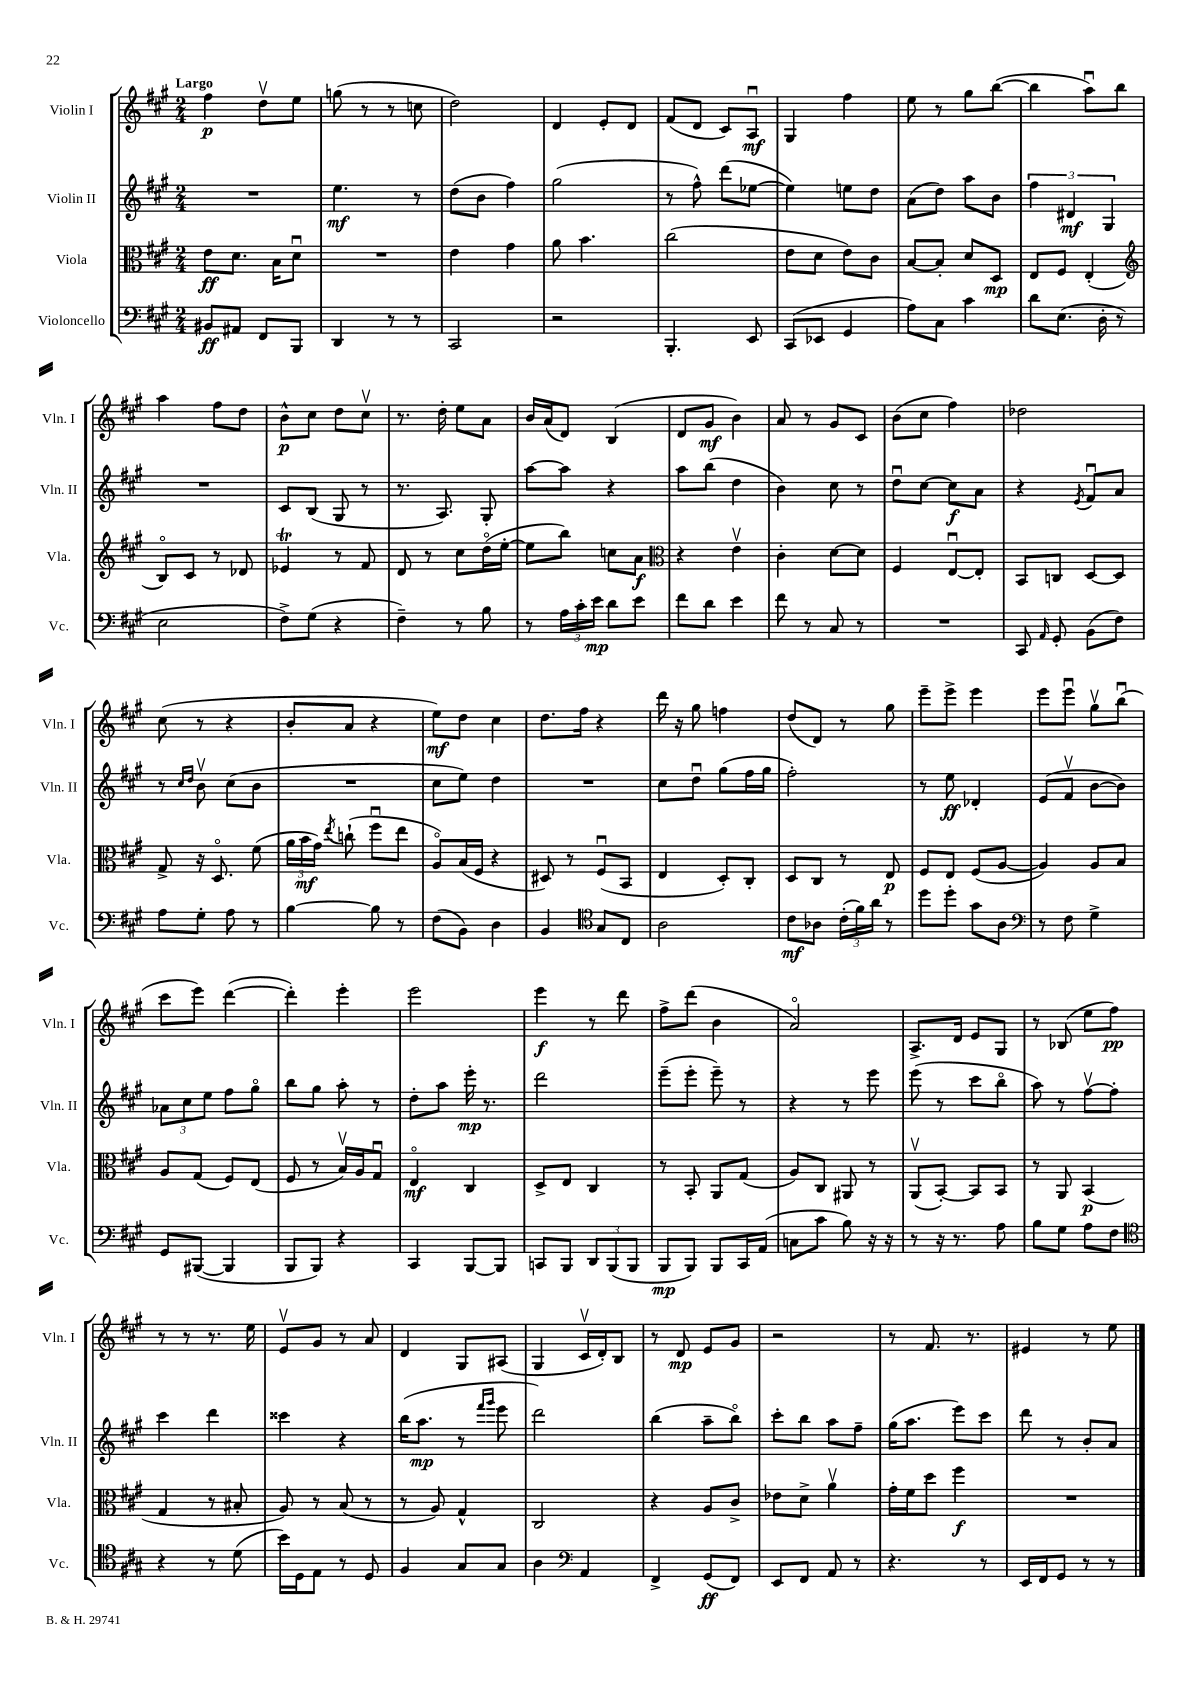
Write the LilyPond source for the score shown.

<<
\new StaffGroup <<
\new Staff = "s0" \with { instrumentName = "Violin I" shortInstrumentName = "Vln. I" } {
    \clef treble \key a \major \numericTimeSignature \time 2/4 \tempo "Largo"
    \autoBeamOff fis''4\p d''8[\upbow e''8] |
    g''8( r8 r8 c''8 |
    d''2) |
    d'4 e'8[-. d'8] |
    fis'8[( d'8] cis'8[) a8]\downbow\mf |
    gis4 fis''4 |
    e''8 r8 gis''8[ b''8]~( |
    b''4 a''8[\downbow) b''8] |
    a''4 fis''8[ d''8] |
    b'8[-^\p cis''8] d''8[ cis''8]\upbow |
    r8. d''16-. e''8[ a'8] |
    b'16[ a'16( d'8]) b4( |
    d'8[ gis'8]\mf b'4) |
    a'8 r8 gis'8[ cis'8] |
    b'8[( cis''8] fis''4) |
    des''2 |
    cis''8( r8 r4 |
    b'8[-. a'8] r4 |
    e''8[\mf) d''8] cis''4 |
    d''8.[ fis''16] r4 |
    d'''16 r16 gis''8 f''4 |
    d''8[( d'8]) r8 gis''8 |
    e'''8[-- e'''8]-> e'''4 |
    e'''8[ e'''8]\downbow gis''8[\upbow b''8]\downbow( |
    cis'''8[ e'''8]) d'''4~( |
    d'''4-.) e'''4-. |
    e'''2 |
    e'''4\f r8 d'''8 |
    fis''8[-> d'''8]( b'4 |
    a'2\flageolet) |
    a8.[-> d'16] e'8[ gis8] |
    r8 bes8( e''8[ fis''8]\pp) |
    r8 r8 r8. e''16 |
    e'8[\upbow gis'8] r8 a'8 |
    d'4 gis8[ ais8]( |
    gis4 cis'16[\upbow d'16-.) b8] |
    r8 d'8\mp e'8[ gis'8] |
    r2 |
    r8 fis'8. r8. |
    eis'4 r8 e''8 \bar "|." |
}
\new Staff = "s1" \with { instrumentName = "Violin II" shortInstrumentName = "Vln. II" } {
    \clef treble \key a \major \numericTimeSignature \time 2/4
    \autoBeamOff R2 |
    e''4.\mf r8 |
    d''8[( b'8] fis''4) |
    gis''2( |
    r8 fis''8-^) d'''8[( ees''8]~ |
    ees''4) e''8[ d''8] |
    a'8[( d''8]) a''8[ b'8] |
    \tuplet 3/2 { fis''4 dis'4\mf gis4 } |
    R2 |
    cis'8[ b8]( gis8 r8 |
    r8. a8.) gis8-. |
    a''8[~ a''8] r4 |
    a''8[ b''8]( d''4 |
    b'4) cis''8 r8 |
    d''8[\downbow cis''8]~ cis''8[\f a'8] |
    r4 \acciaccatura { e'8 } fis'8[\downbow a'8] |
    r8 \grace { cis''16[ d''16] } b'8\upbow cis''8[( b'8] |
    R2 |
    cis''8[ e''8]) d''4 |
    R2 |
    cis''8[ d''8]\downbow gis''8[( fis''16 gis''16] |
    fis''2-.) |
    r8 e''8\ff des'4-. |
    e'8[( fis'8]\upbow b'8[~ b'8]) |
    \tuplet 3/2 { aes'8[ cis''8 e''8] } fis''8[ gis''8]\flageolet |
    b''8[ gis''8] a''8-. r8 |
    d''8[-. a''8] e'''16-.\mp r8. |
    d'''2 |
    e'''8[--( e'''8]-. e'''8--) r8 |
    r4 r8 e'''8 |
    e'''8( r8 cis'''8[ b''8]\flageolet |
    a''8) r8 fis''8[~\upbow fis''8]-. |
    cis'''4 d'''4 |
    cisis'''4 r4 |
    b''16[( a''8.]\mp r8 \grace { fis'''16[ gis'''16] } e'''8 |
    d'''2) |
    b''4( a''8[-- b''8]\flageolet) |
    cis'''8[-. b''8] a''8[ fis''8]-- |
    gis''16[( a''8.] e'''8[) cis'''8] |
    d'''8 r8 b'8[-. a'8] \bar "|." |
}
\new Staff = "s2" \with { instrumentName = "Viola" shortInstrumentName = "Vla." } {
    \clef alto \key a \major \numericTimeSignature \time 2/4
    \autoBeamOff e'8[\ff d'8.] b16[ d'8]\downbow |
    R2 |
    e'4 gis'4 |
    a'8 b'4. |
    cis''2( |
    e'8[ d'8] e'8[) cis'8] |
    b8[~ b8]-. d'8[ d8]\mp |
    e8[ fis8] e4-.( |
    \clef treble b8[\flageolet) cis'8] r8 des'8 |
    ees'4\trill r8 fis'8 |
    d'8 r8 cis''8[ d''16\flageolet( e''16]~-. |
    e''8[ b''8]) c''8[ a'8]\f |
    \clef alto r4 e'4\upbow |
    cis'4-. d'8[~ d'8] |
    fis4 e8[~\downbow e8]-. |
    b,8[ c8] d8[~ d8] |
    gis8-> r16 d8.\flageolet fis'8( |
    \tuplet 3/2 { a'16[ b'16\mf gis'16]) } \acciaccatura { e''8 } c''8-!( fis''8[\downbow e''8] |
    a8[\flageolet) b16( fis16] r4 |
    dis8) r8 fis8[\downbow( b,8] |
    e4 d8[-.) cis8]-. |
    d8[ cis8] r8 e8\p |
    fis8[ e8] fis8[( a8]~ |
    a4) a8[ b8] |
    a8[ gis8]( fis8[) e8]( |
    fis8 r8 b16[\upbow) a16 gis8]\downbow |
    e4\flageolet\mf cis4 |
    d8[-> e8] cis4 |
    r8 b,8-. a,8[ gis8]( |
    a8[) cis8] ais,8 r8 |
    a,8[\upbow( b,8]~-.) b,8[ b,8] |
    r8 a,8 b,4\p( |
    gis4 r8 bis8-. |
    a8) r8 b8( r8 |
    r8 a8) gis4-^ |
    cis2 |
    r4 a8[ cis'8]-> |
    ees'8[ d'8]-> a'4\upbow |
    gis'16[-. fis'16 d''8] fis''4\f |
    R2 \bar "|." |
}
\new Staff = "s3" \with { instrumentName = "Violoncello" shortInstrumentName = "Vc." } {
    \clef bass \key a \major \numericTimeSignature \time 2/4
    \autoBeamOff bis,8[\ff ais,8] fis,8[ b,,8] |
    d,4 r8 r8 |
    cis,2 |
    r2 |
    b,,4.-. e,8 |
    cis,8[( ees,8] gis,4 |
    a8[) cis8] cis'4 |
    d'8[ e8.]( d16-. r8 |
    e2 |
    fis8[->) gis8]( r4 |
    fis4--) r8 b8 |
    r8 \tuplet 3/2 { a16[ cis'16-. e'16]\mp } d'8[ e'8] |
    fis'8[ d'8] e'4 |
    fis'8 r8 cis8 r8 |
    R2 |
    cis,8 \grace { a,16 } gis,8-. b,8[( fis8]) |
    a8[ gis8]-. a8 r8 |
    b4~ b8 r8 |
    fis8[( b,8]) d4 |
    b,4 \clef tenor gis8[ cis8] |
    a2 |
    cis'8[\mf aes8] \tuplet 3/2 { cis'16[-.( fis'16) a'16] } r8 |
    d''8[ d''8]-. gis'8[ a8] |
    \clef bass r8 fis8 gis4-> |
    gis,8[ bis,,8]~( bis,,4 |
    b,,8[ b,,8]) r4 |
    cis,4 b,,8[~ b,,8] |
    c,8[ b,,8] \tuplet 3/2 { d,8[ b,,8( b,,8] } |
    b,,8[\mp b,,8]) b,,8[ cis,16 a,16]( |
    c8[ cis'8] b8) r16 r16 |
    r8 r16 r8. a8 |
    b8[ gis8] a8[ fis8] |
    \clef tenor r4 r8 d'8( |
    b'16[) d16 e8] r8 d8 |
    fis4 gis8[ gis8] |
    a4 \clef bass a,4 |
    fis,4-> gis,8[\ff( fis,8]) |
    e,8[ fis,8] a,8 r8 |
    r4. r8 |
    e,16[ fis,16 gis,8] r8 r8 \bar "|." |
}
>>
>>
\layout { \context { \Score \remove "Bar_number_engraver" } }
